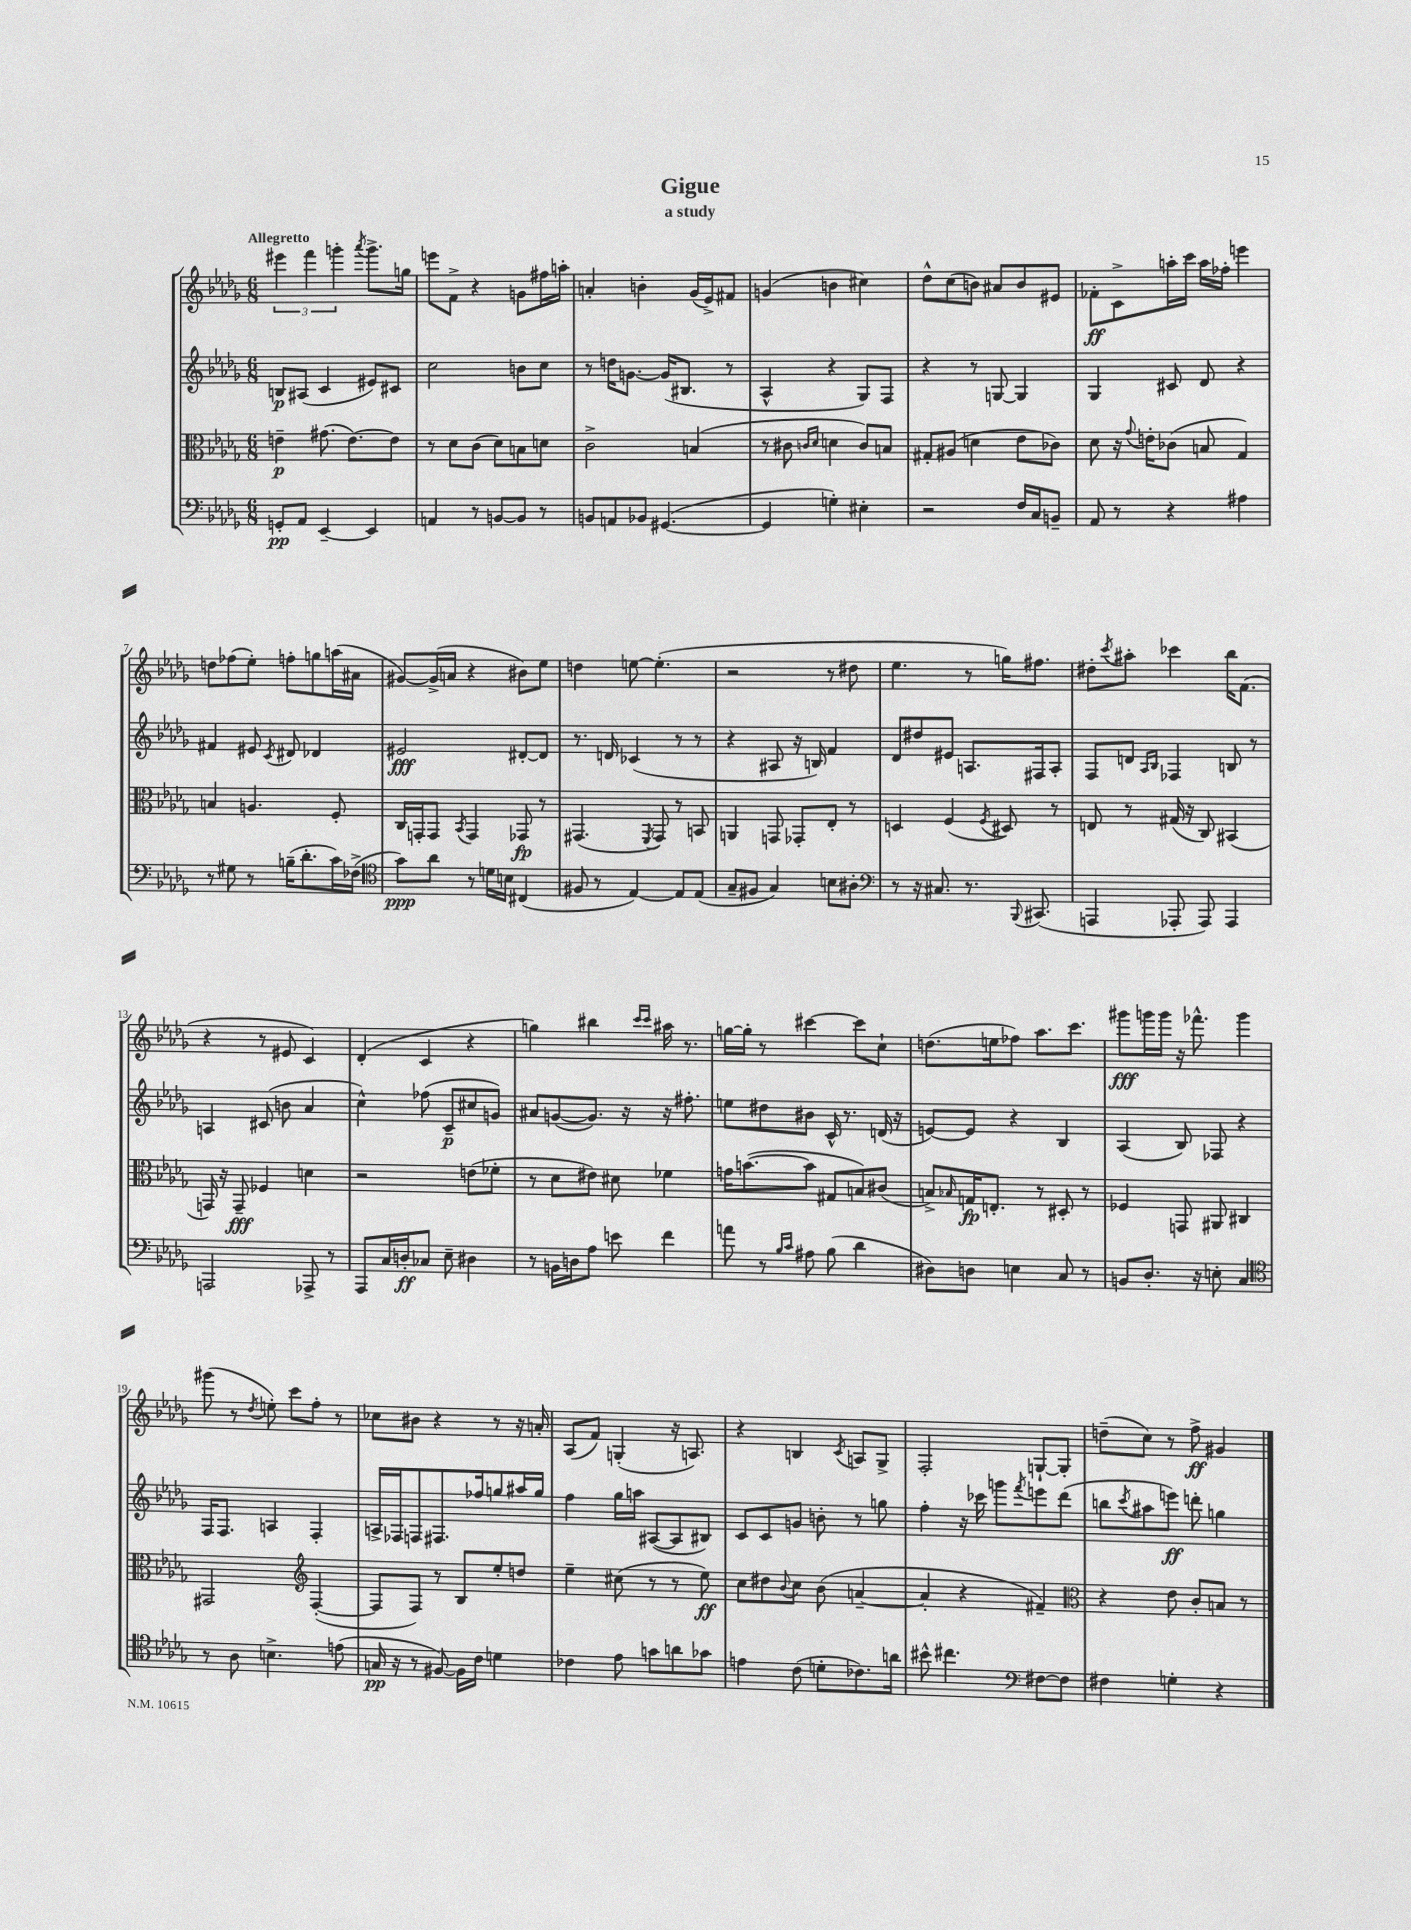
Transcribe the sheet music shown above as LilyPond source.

\header { title = "Gigue" subtitle = "a study" }
<<
\new StaffGroup <<
\new Staff = "s0" {
    \clef treble \key des \major \numericTimeSignature \time 6/8 \tempo "Allegretto"
    \tuplet 3/2 { eis'''4 f'''4 g'''4-. } \acciaccatura { aes'''8 } g'''8.-> g''16 |
    e'''8 f'8-> r4 g'8 fis''16 a''16-. |
    a'4-. b'4-. ges'16( ees'16->) fis'8 |
    g'4( b'4 cis''4) |
    des''8-^ c''8( b'8) ais'8 b'8 eis'8 |
    fes'8-.\ff c'8-> a''16-. c'''16 a''16 fes''16-. e'''4 |
    d''8 fes''8( ees''8-.) f''8-. g''8 a''16( ais'16 |
    gis'8~) gis'16->( a'16 r4 bis'8) ees''8 |
    d''4 e''8~ e''4.-.( |
    r2 r8 dis''8 |
    ees''4. r8 g''16) fis''8. |
    dis''8-. \acciaccatura { c'''8 } ais''8-. ces'''4 bes''16 f'8.( |
    r4 r8 eis'8 c'4) |
    des'4-.( c'4 r4 |
    g''4) bis''4 \grace { c'''16 c'''16 } ais''16 r8. |
    g''16~ g''16-. r8 cis'''4~ cis'''8 c''8-! |
    d''8.( e''16 fes''8) aes''8. c'''8. |
    gis'''8\fff g'''16 g'''16 r16 fes'''8.-^ g'''4 |
    gis'''8( r8 \acciaccatura { des''8 } e''8-.) c'''8 f''8-. r8 |
    ces''8 bis'8 r4 r8 r16 a'16-. |
    aes8( f'8) g4-.( r16 a8.) |
    r4 b4 \acciaccatura { c'8 } a8 ges8-> |
    f2-. g8~-! g8-. |
    d''8--( c''8) r8 f''8->\ff gis'4 \bar "|." |
}
\new Staff = "s1" {
    \clef treble \key des \major \numericTimeSignature \time 6/8
    b8\p ais8( c'4 eis'8) cis'8 |
    c''2 b'8 c''8 |
    r8 d''16 g'8.~ g'16( bis8. r8 |
    aes4-^ r4 ges8) f8 |
    r4 r8 g8~ g4 |
    ges4 cis'8 des'8 r4 |
    fis'4 eis'8 \acciaccatura { c'8 } dis'8 des'4 |
    eis'2\fff dis'8~-. dis'8 |
    r8. d'16 ces'4( r8 r8 |
    r4 ais8 r16 b16) f'4 |
    des'8 dis''8 eis'8 a8. fis16 a8-. |
    f8 d'8 \grace { aes16 bes16 } fes4 b8 r8 |
    a4 cis'8( b'8 aes'4 |
    c''4-^) fes''8( c'8--\p cis''8 g'8) |
    ais'8 g'8~( g'8.) r16 r16 fis''8.-. |
    e''8 dis''8 bis'8 c'16-^ r8. d'16( r16 |
    e'8~) e'8 r4 bes4 |
    aes4( bes8) fes8 r4 |
    f16 f8. a4 f4-. |
    a16-> fes16 f8 fis8. fes''16 g''8 ais''16 g''16 |
    f''4 ges''16 a''16 ais8~( ais8 bis8) |
    c'8 c'8 g'8 b'8-. r8 g''8 |
    f''4-. r16 ces'''16 g'''8 \acciaccatura { f'''8 } e'''8 des'''8( |
    b''8 \acciaccatura { c'''8 } ais''8 e'''8\ff) d'''8-. g''4 \bar "|." |
}
\new Staff = "s2" {
    \clef alto \key des \major \numericTimeSignature \time 6/8
    e'4--\p gis'8.( e'8.~) e'8 |
    r8 des'8 c'8( des'8) b8 d'8 |
    c'2-> b4( |
    r8 cis'8 \grace { c'16 des'16 } d'4 c'8) b8 |
    gis8-. ais8( d'4 ees'8 ces'8) |
    des'8 r16 \appoggiatura { ges'8 } e'16-. ces'8( b8 ges4) |
    b4 a4. f8-. |
    c16 g,16-. g,8 \acciaccatura { bes,8 } g,4 ges,8\fp r8 |
    gis,4.( \acciaccatura { f,8 } gis,8) r8 b,8 |
    a,4 g,8 ges,8-. ees8-. r8 |
    d4 f4( \acciaccatura { f8 } dis8) r8 |
    e8 r8 gis16( r16 c8) bis,4( |
    g,16) r16 g,8--\fff fes4 d'4 |
    r2 e'8( fes'8-. |
    r8 des'8 eis'8) dis'8 fes'4 |
    g'16 b'8.~( b'8 gis8 b8) cis'8( |
    b8->) \grace { bes16 } g16\fp e8.-. r8 dis8-. r8 |
    fes4 g,8 ais,8 cis4 |
    gis,2 \clef treble f4~-.( |
    f8 f8) r8 bes8 ees''8-. d''8 |
    ees''4-- cis''8( r8 r8 ees''8\ff) |
    c''8 dis''8 \appoggiatura { bes'8 } c''8 bes'8( a'4~-- |
    a'4-. r4 fis'4--) |
    \clef alto r4 ees'8 c'8-. b8 r8 \bar "|." |
}
\new Staff = "s3" {
    \clef bass \key des \major \numericTimeSignature \time 6/8
    g,8-.\pp aes,8 ees,4~-- ees,4 |
    a,4 r8 b,8~ b,8 r8 |
    b,8 a,8 bes,8 gis,4.~( |
    gis,4 g4-.) eis4-. |
    r2 f16 c16 b,8-- |
    aes,8 r8 r4 ais4 |
    r8 gis8 r8 b16--( des'8.-. c'16) fes16->( |
    \clef tenor ges'8\ppp) aes'8 r8 d'16 b16 cis4( |
    fis8 r8 ees4~) ees8 ees8( |
    ges8-- fis8 ges4) b8 ais8-. |
    \clef bass r8 r16 cis8. r8. \appoggiatura { bes,,8 } cis,8.( |
    a,,4 aes,,8-. aes,,8) aes,,4 |
    a,,2 aes,,8-> r8 |
    aes,,8 c16 d16-.\ff ces8 ees8-- dis4 |
    r8 b,16 d16 aes8 e'8 f'4 |
    a'8 r8 \grace { bes16 c'16 } ais8 bes8( des'4 |
    dis8) d8 e4 c8 r8 |
    b,8 des8.-. r16 e8-. c4 |
    \clef tenor r8 aes8 b4.-> e'8( |
    g16\pp r16 r8 fis8~) fis16 c'16 d'4 |
    ces'4 ees'8 g'8 a'8 ges'8 |
    e'4 c'8( d'8-. ces'8.) a'16 |
    bis'8-^ cis''4. \clef bass fis8~ fis8 |
    fis4 g4-. r4 \bar "|." |
}
>>
>>
